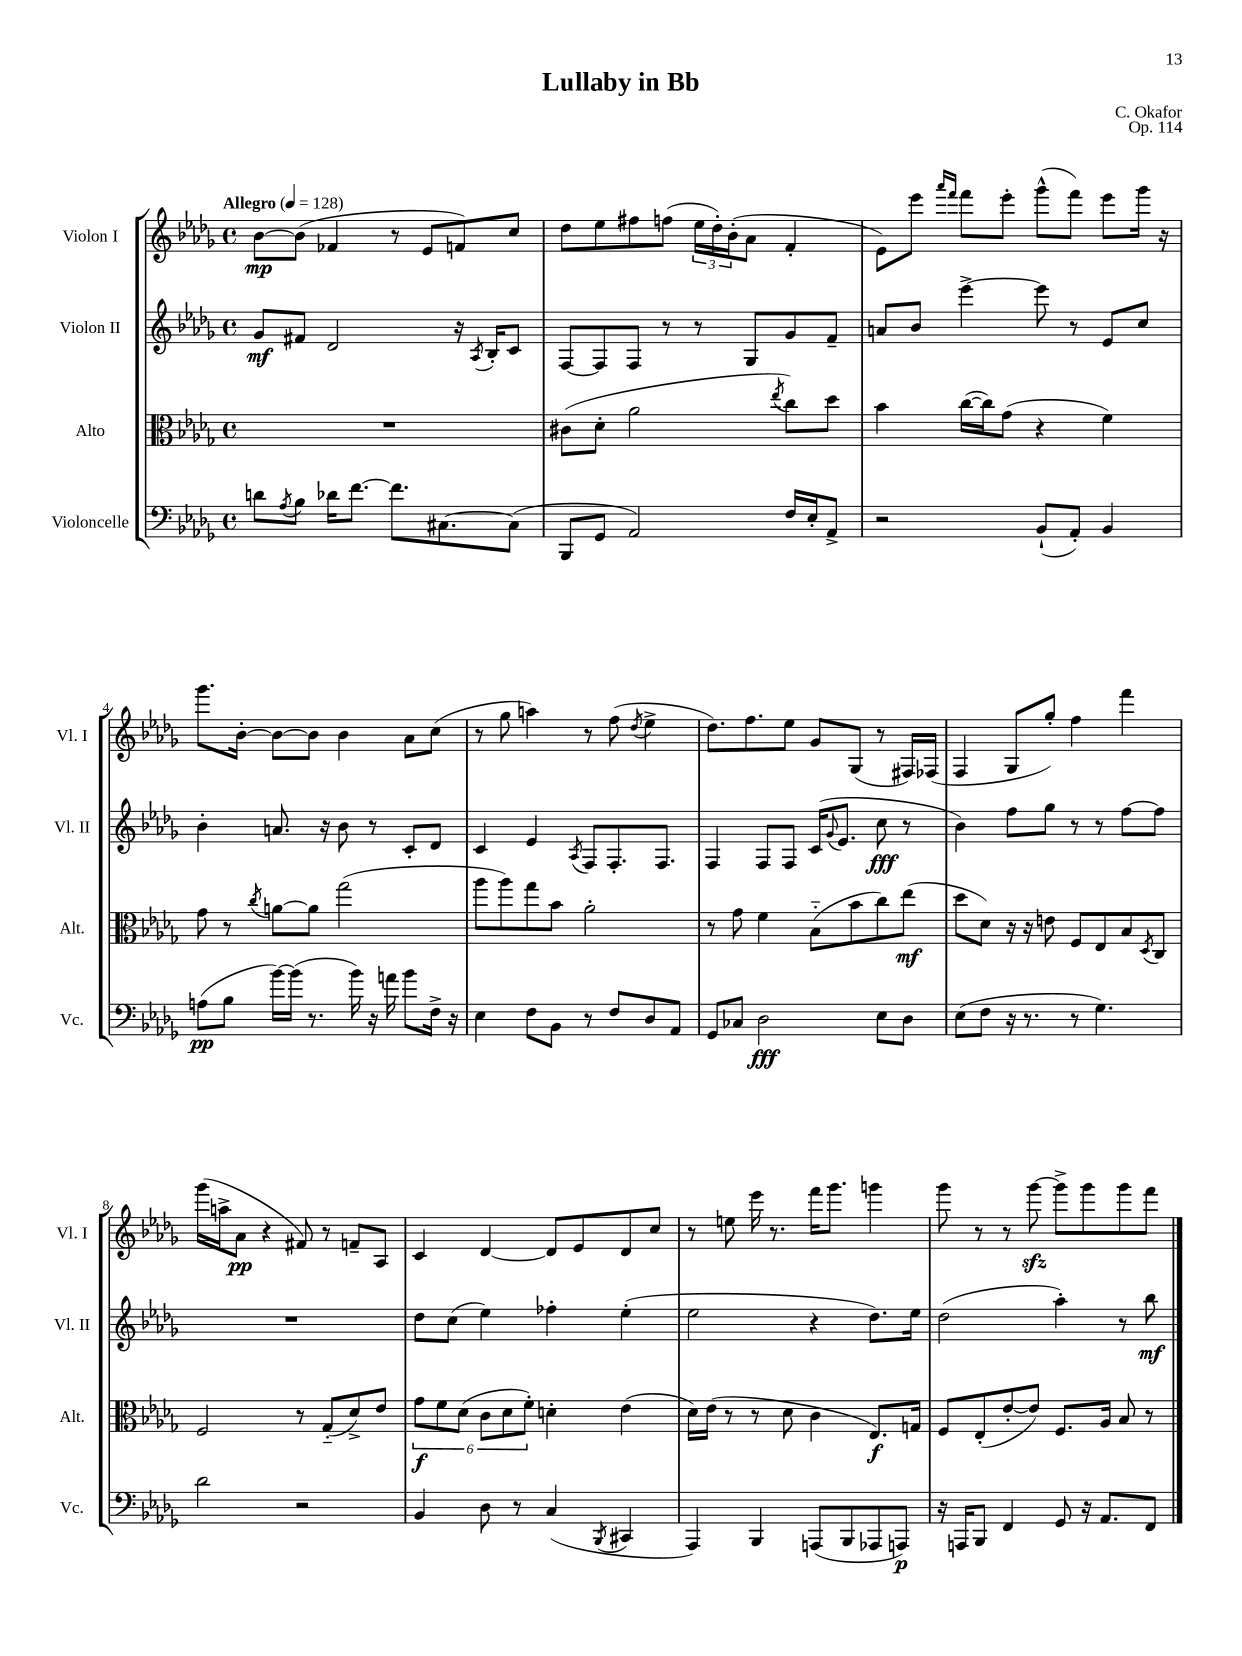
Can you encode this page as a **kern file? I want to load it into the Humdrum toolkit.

**kern	**dynam	**kern	**dynam	**kern	**dynam	**kern	**dynam
*part4	*part4	*part3	*part3	*part2	*part2	*part1	*part1
*staff4	*staff4	*staff3	*staff3	*staff2	*staff2	*staff1	*staff1
*I"Violoncelle	*	*I"Alto	*	*I"Violon II	*	*I"Violon I	*
*I'Vc.	*	*I'Alt.	*	*I'Vl. II	*	*I'Vl. I	*
*clefF4	*	*clefC3	*	*clefG2	*	*clefG2	*
*k[b-e-a-d-g-]	*	*k[b-e-a-d-g-]	*	*k[b-e-a-d-g-]	*	*k[b-e-a-d-g-]	*
*M4/4	*	*M4/4	*	*M4/4	*	*M4/4	*
*met(c)	*	*met(c)	*	*met(c)	*	*met(c)	*
*MM128	*	*MM128	*	*MM128	*	*MM128	*
=1	=1	=1	=1	=1	=1	=1	=1
!	!	!	!	!	!	!LO:TX:a:B:t=Allegro	!
8dn\L	.	1r	.	8g-/L	mf	[8b-\L	mp
8qA-/	.	.	.	.	.	.	.
8B-\J	.	.	.	8f#X/J	.	(8b-\J]	.
16d-X\KL	.	.	.	2d-/	.	4f-X/	.
[8.f\J	.	.	.	.	.	.	.
8.f\L]	.	.	.	.	.	8r	.
.	.	.	.	.	.	8e-/L	.
[8.C#X\	.	.	.	.	.	.	.
.	.	.	.	16r	.	8fn/)	.
.	.	.	.	8qA-/	.	.	.
.	.	.	.	16B-'/KL	.	.	.
(8C#\J]	.	.	.	8c/J	.	8cc/J	.
=2	=2	=2	=2	=2	=2	=2	=2
8BBB-/L	.	(8c#X\L	.	[8F/L	.	8dd-\L	.
8GG-/J	.	8d-'\J	.	8F/]	.	8ee-\	.
2AA-/)	.	2a-\	.	8F/J	.	8ff#X\	.
.	.	.	.	8r	.	(8ffn\J	.
.	.	.	.	8r	.	24ee-\LL	.
.	.	.	.	.	.	24dd-'\)	.
.	.	.	.	.	.	(24b-'\J	.
.	.	.	.	8G-/L	.	8a-\J	.
.	.	8qee-/	.	.	.	.	.
16F/LL	.	8cc\L)	.	8g-/	.	4f'/	.
16E-'/J	.	.	.	.	.	.	.
8AA-^/J	.	8dd-\J	.	8f~/J	.	.	.
=3	=3	=3	=3	=3	=3	=3	=3
2r	.	4b-\	.	8an/L	.	8e-\L)	.
.	.	.	.	8b-/J	.	8eee-\J	.
.	.	.	.	.	.	16qqaaa-/LL	.
.	.	.	.	.	.	16qqfff/JJ	.
.	.	([16cc\LL	.	[4eee-^\	.	8fff\L	.
.	.	16cc\J])	.	.	.	.	.
.	.	(8g-\J	.	.	.	8eee-'\J	.
(8BB-`/L	.	4r	.	8eee-\]	.	(8ggg-^^\L	.
8AA-'/J)	.	.	.	8r	.	8fff\J)	.
4BB-/	.	4f\)	.	8e-/L	.	8eee-\L	.
.	.	.	.	8cc/J	.	16ggg-\Jk	.
.	.	.	.	.	.	16r	.
!!LO:LB:g=z
=4	=4	=4	=4	=4	=4	=4	=4
(8An\L	pp	8g-\	.	4b-'\	.	8.ggg-\L	.
8B-\J	.	8r	.	.	.	.	.
.	.	.	.	.	.	[16b-'\Jk	.
.	.	8qcc/	.	.	.	.	.
[16b-\LL)	.	[8an\L	.	8.an/	.	8b-\L_	.
(16b-\JJ]	.	.	.	.	.	.	.
8.r	.	8a\J]	.	.	.	8b-\J]	.
.	.	.	.	16r	.	.	.
.	.	(2gg-\	.	8b-\	.	4b-\	.
16b-\)	.	.	.	.	.	.	.
16r	.	.	.	8r	.	.	.
16an\	.	.	.	.	.	.	.
8b-\L	.	.	.	8c'/L	.	8a-\L	.
16F^\Jk	.	.	.	8d-/J	.	(8cc\J	.
16r	.	.	.	.	.	.	.
=5	=5	=5	=5	=5	=5	=5	=5
4E-\	.	8aa-\L	.	4c/	.	8r	.
.	.	8aa-\)	.	.	.	8gg-\	.
8F\L	.	8gg-\	.	4e-/	.	4aan\)	.
8BB-\J	.	8b-\J	.	.	.	.	.
.	.	.	.	8qA-/	.	.	.
8r	.	2a-'\	.	8F/L	.	8r	.
8F/L	.	.	.	8.F'/	.	(8ff\	.
.	.	.	.	.	.	8qdd-/	.
8D-/	.	.	.	.	.	4ee-^\	.
.	.	.	.	8.F/J	.	.	.
8AA-/J	.	.	.	.	.	.	.
=6	=6	=6	=6	=6	=6	=6	=6
8GG-/L	.	8r	.	4F/	.	8.dd-\L)	.
8C-X/J	.	8g-\	.	.	.	.	.
.	.	.	.	.	.	8.ff\	.
2D-\	fff	4f\	.	8F/L	.	.	.
.	.	.	.	8F/J	.	8ee-\J	.
.	.	(8B-\L	.	(16c/KL	.	8g-/L	.
.	.	.	.	8qqg-/	.	.	.
.	.	.	.	8.e-/J	.	.	.
.	.	8b-\	.	.	.	(8G-/J	.
8E-\L	.	8cc\)	.	8cc\	fff	8r	.
8D-\J	.	(8ee-\J	mf	8r	.	16F#X/LL)	.
.	.	.	.	.	.	(16F-X/JJ	.
=7	=7	=7	=7	=7	=7	=7	=7
(8E-\L	.	8dd-\L	.	4b-\)	.	4F/	.
8F\J	.	8d-\J)	.	.	.	.	.
16r	.	16r	.	8ff\L	.	8G-/L	.
8.r	.	16r	.	.	.	.	.
.	.	8en\	.	8gg-\J	.	8gg-'/J)	.
8r	.	8F/L	.	8r	.	4ff\	.
4.G-\)	.	8E-/	.	8r	.	.	.
.	.	8B-/	.	[8ff\L	.	4fff\	.
.	.	8qD-/	.	.	.	.	.
.	.	8C/J	.	8ff\J]	.	.	.
!!LO:LB:g=z
=8	=8	=8	=8	=8	=8	=8	=8
2d-\	.	2F/	.	1r	.	(16ggg-\LL	.
.	.	.	.	.	.	16aan^\J	.
.	.	.	.	.	.	8a-\J	pp
.	.	.	.	.	.	4r	.
2r	.	8r	.	.	.	8f#X/)	.
.	.	(8G-/L	.	.	.	8r	.
.	.	8d-^/)	.	.	.	8fn~/L	.
.	.	8e-/J	.	.	.	8A-/J	.
=9	=9	=9	=9	=9	=9	=9	=9
4BB-/	.	12g-\L	f	8dd-\L	.	4c/	.
.	.	12f\	.	.	.	.	.
.	.	.	.	(8cc\J	.	.	.
.	.	(12d-\J	.	.	.	.	.
8D-\	.	12c\L	.	4ee-\)	.	[4d-/	.
.	.	12d-\	.	.	.	.	.
8r	.	.	.	.	.	.	.
.	.	12f'\J)	.	.	.	.	.
(4C/	.	4dn'\	.	4ff-X'\	.	8d-/L]	.
.	.	.	.	.	.	8e-/	.
8qBBB-/	.	.	.	.	.	.	.
4CC#X/	.	(4e-\	.	(4ee-'\	.	8d-/	.
.	.	.	.	.	.	8cc/J	.
=10	=10	=10	=10	=10	=10	=10	=10
4AAA-/)	.	16d-\LL)	.	2ee-\	.	8r	.
.	.	(16e-\JJ	.	.	.	.	.
.	.	8r	.	.	.	8een\	.
4BBB-/	.	8r	.	.	.	16eee-\	.
.	.	.	.	.	.	8.r	.
.	.	8d-\	.	.	.	.	.
(8AAAn/L	.	4c\	.	4r	.	16fff\KL	.
.	.	.	.	.	.	8.ggg-\J	.
8BBB-/	.	.	.	.	.	.	.
8AAA-X/	.	8.E-/L)	f	8.dd-\L)	.	4gggn\	.
8AAAn/J)	p	.	.	.	.	.	.
.	.	16Gn/Jk	.	16ee-\Jk	.	.	.
=11	=11	=11	=11	=11	=11	=11	=11
16r	.	8F/L	.	(2dd-\	.	8ggg-\	.
16AAAn/KL	.	.	.	.	.	.	.
8BBB-/J	.	(8E-'/	.	.	.	8r	.
4FF/	.	[8e-'/	.	.	.	8r	.
.	.	8e-/J])	.	.	.	[8ggg-zz\	.
8GG-/	.	8.F/L	.	4aa-'\)	.	8ggg-^\L]	.
16r	.	.	.	.	.	8ggg-\	.
8.AA-/L	.	16A-/Jk	.	.	.	.	.
.	.	8B-/	.	8r	.	8ggg-\	.
8FF/J	.	8r	.	8bb-\	mf	8fff\J	.
==	==	==	==	==	==	==	==
*-	*-	*-	*-	*-	*-	*-	*-
